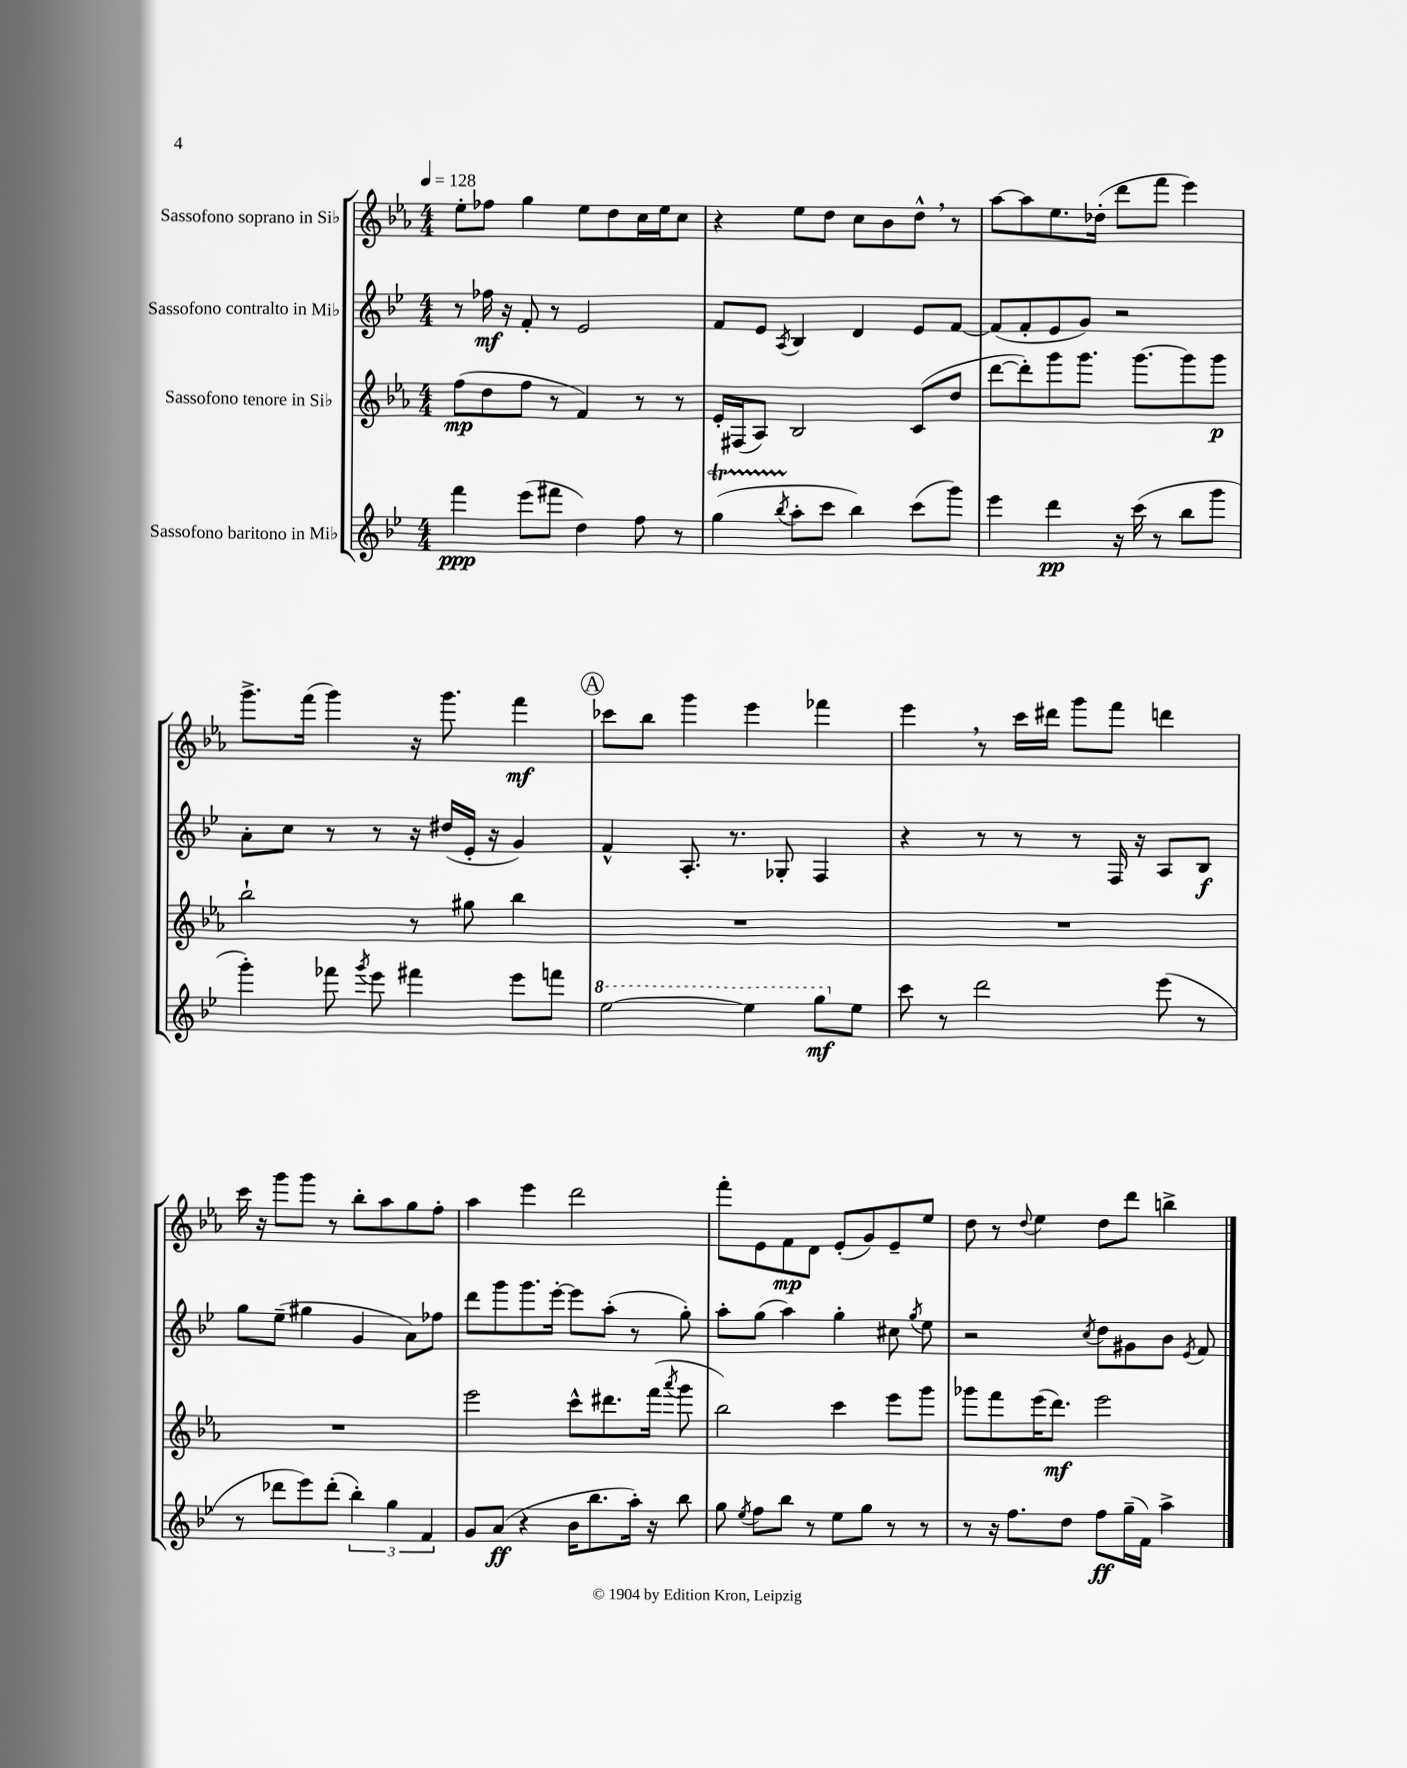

**kern	**kern	**kern	**kern
*staff4	*staff3	*staff2	*staff1
*clefG2	*clefG2	*clefG2	*clefG2
*k[b-e-]	*k[b-e-a-]	*k[b-e-]	*k[b-e-a-]
*M4/4	*M4/4	*M4/4	*M4/4
*MM128	*MM128	*MM128	*MM128
4fff\	(8ff\L	8r	8ee-'\L
.	8dd\	16ff-\	8ff-\J
.	.	16r	.
(8eee-\L	8ff\J	8f'/	4gg\
8fff#\J	8r	8r	.
4dd\)	4f/)	2e-/	8ee-\L
.	.	.	8dd\
8ff\	8r	.	16cc\L
.	.	.	16ee-\J
8r	8r	.	8cc\J
=	=	=	=
(4gg\	16e-'/LL	8f/L	4r
.	(16F#/J	.	.
.	8A-/J)	8e-/J	.
8qbb-/	.	8qA/	.
8aa'\L	2B-/	4B-/	8ee-\L
8ccc\J	.	.	8dd\J
4bb-\)	.	4d/	8cc\L
.	.	.	8b-\
(8ccc\L	(8c/L	8e-/L	8dd^^\J
8ggg\J)	8dd/J	[8f/J	8r
=	=	=	=
4eee-\	[8ddd\L	(8f/]L	[8aa-\L
.	8ddd'\])	8f'/	8aa-\]
4ddd\	8ggg\	8e-/	8.ee-\
.	8.ggg\J	8g/J)	.
.	.	.	(16dd-'\Jk
16r	.	2r	8ddd\L
(16ccc\	[8.ggg\L	.	.
8r	.	.	8fff\J
8bb-\L	8ggg\]	.	4eee-\)
8ggg\J	8ggg\J	.	.
=	=	=	=
4ggg'\)	2bb-`\	8a'\L	8.ggg^\L
.	.	8cc\J	.
.	.	.	(16fff\Jk
8fff-\	.	8r	4ggg\)
8qggg/	.	.	.
8eee-\	.	8r	.
4fff#\	8r	16r	16r
.	.	(16dd#/LL	8.ggg\
.	8gg#\	16e-'/JJ	.
.	.	16r	.
8eee-\L	4bb-\	4g/)	4fff\
8fff\J	.	.	.
=	=	=	=
[2eee-\	1r	4f^^/	8ccc-\L
.	.	.	8bb-\J
.	.	8.A'/	4ggg\
.	.	8.r	.
4eee-\]	.	.	4eee-\
.	.	8G-'/	.
8ggg\L	.	4F/	4fff-\
8ee-\J	.	.	.
=	=	=	=
8ccc\	1r	4r	4eee-\
8r	.	.	.
2ddd\	.	8r	8r
.	.	8r	16ccc\LL
.	.	.	16ddd#\JJ
.	.	8r	8ggg\L
.	.	16F/	8fff\J
.	.	16r	.
(8eee-\	.	8A/L	4ddd\
8r	.	8B-/J	.
=	=	=	=
8r	1r	8gg\L	16ccc\
.	.	.	16r
8ddd-\L	.	(8ee-~\J	8ggg\L
8eee-\)	.	4gg#\	8ggg\J
(8ddd-'\J	.	.	8r
6bb-'\)	.	4g/	8bb-'\L
.	.	.	8aa-\
6gg\	.	.	.
.	.	8a\L)	8gg\
6f/	.	.	.
.	.	8ff-\J	8ff'\J
=	=	=	=
8g/L	2eee-\	8ddd\L	4aa-\
(8a/J	.	8ggg\	.
4r	.	8.ggg\	4eee-\
.	.	[16eee-'\Jk	.
16b-\LK	8ccc^^\L	8eee-\]L	2ddd\
8.bb-\	.	.	.
.	8.ddd#\	(8aa'\J	.
16aa'\Jk)	.	8r	.
16r	(16fff\Jk	.	.
.	8qaaa-/	.	.
8bb-\	8ggg\	8gg'\)	.
=	=	=	=
8gg\	2bb-\)	8aa'\L	8fff'\L
8qee-/	.	.	.
8ff\L	.	(8gg\J	8e-\
8bb-\J	.	4aa\)	8f\
8r	.	.	8d\J
8ee-\L	4ccc\	4gg'\	(8e-'/L
8gg\J	.	.	8g/)
8r	8eee-\L	8cc#\	8e-~/
.	.	8qgg/	.
8r	8ggg\J	8ee-\	8ee-/J
=	=	=	=
8r	8ggg-\L	2r	8dd\
16r	8fff\	.	8r
8.ff\L	.	.	.
.	.	.	8qqdd/
.	(16eee-\K	.	4ee-\
.	8.ddd\J)	.	.
8dd\J	.	.	.
.	.	8qcc/	.
8ff\L	2eee-\	8dd\L	8dd\L
(16gg~\L	.	8g#\	8ddd\J
16f\JJ)	.	.	.
4aa^\	.	8b-\J	4bb^\
.	.	8qe-/	.
.	.	8f/	.
==	==	==	==
*-	*-	*-	*-
